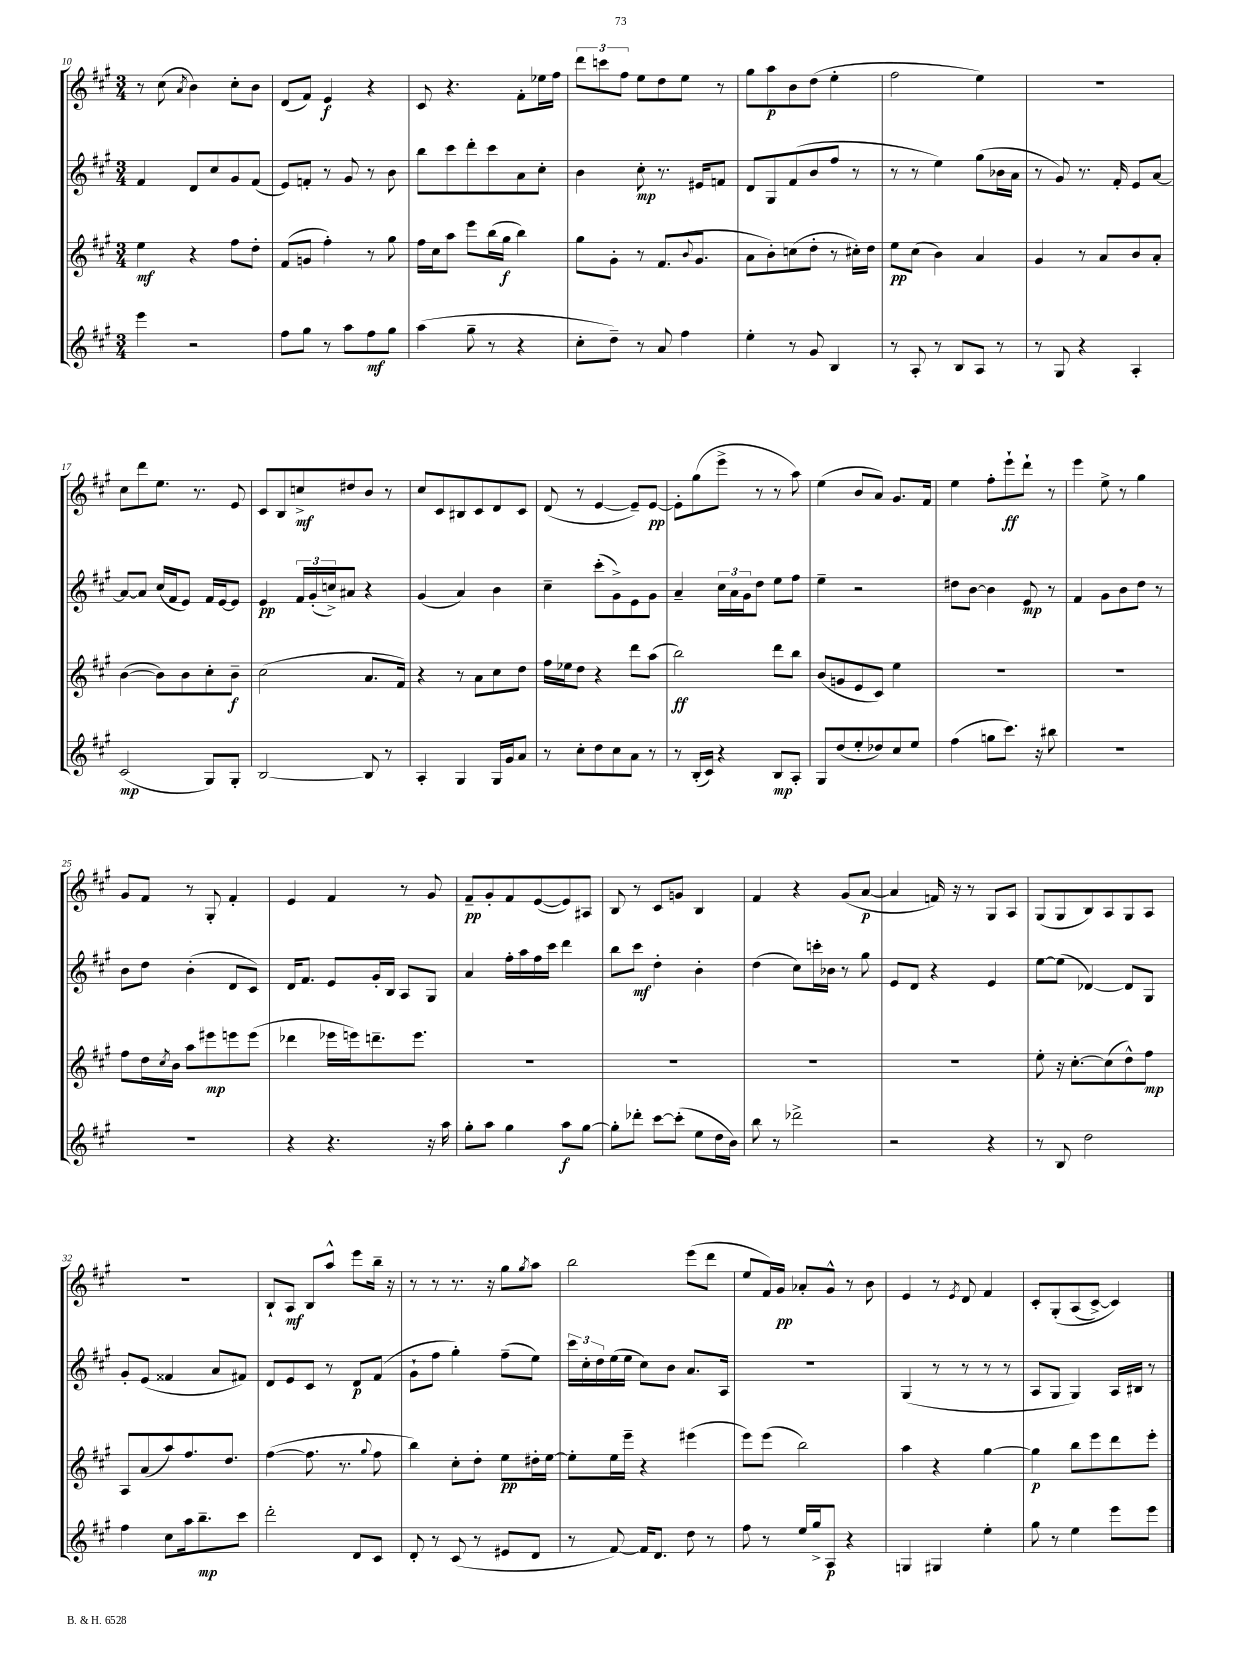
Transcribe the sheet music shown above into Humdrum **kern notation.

**kern	**kern	**kern	**kern
*staff4	*staff3	*staff2	*staff1
*clefG2	*clefG2	*clefG2	*clefG2
*k[f#c#g#]	*k[f#c#g#]	*k[f#c#g#]	*k[f#c#g#]
*M3/4	*M3/4	*M3/4	*M3/4
4eee	4ee	4f#	8r
.	.	.	(8cc#
.	.	.	8qa
2r	4r	8d	4b)
.	.	8cc#	.
.	8ff#	8g#	8cc#'
.	8dd'	(8f#	8b
=	=	=	=
8ff#	(8f#	8e)	(8d
8gg#	8g	8f'	8f#)
8r	4ff#')	8r	4e
8aa	.	8g#	.
8ff#	8r	8r	4r
8gg#	8gg#	8b	.
=	=	=	=
(4aa	16ff#	8bb	8c#
.	16cc#	.	.
.	8aa	8ccc#	4.r
8gg#~	8eee	8ddd'	.
8r	(16bb	8ccc#	.
.	16gg#	.	.
4r	4bb)	8a	8f#'
.	.	8cc#'	16ee-
.	.	.	16ff#
=	=	=	=
8cc#'	8gg#	4b	12ddd
.	.	.	12ccc
8dd~)	8g#'	.	.
.	.	.	12ff#
8r	8r	8cc#'	8ee
8a	(8.f#	8.r	8dd
4ff#	.	.	8ee
.	8qqb	.	.
.	8.g#	16e#	.
.	.	8f	8r
=	=	=	=
4ee'	8a	8d	8gg#
.	8b')	8G#	8aa
8r	(8cc	(8f#	8b
8g#	8dd'	8b	(8dd
4B	8r	8ff#	4ee'
.	16cc#')	8r	.
.	16dd	.	.
=	=	=	=
8r	8ee	8r	2ff#
8A'	(8cc#	8r	.
8r	4b)	4ee)	.
8B	.	.	.
8A	4a	(8gg#	4ee)
8r	.	16b-	.
.	.	16a	.
=	=	=	=
8r	4g#	8r	2.r
8G#	.	8g#)	.
4r	8r	8.r	.
.	8a	.	.
.	.	16f#'	.
4A'	8b	8e	.
.	8a'	[8a	.
=	=	=	=
(2c#	([4b	8a_	8cc#
.	.	8a]	8ddd
.	8b])	(16cc#	8.ee
.	.	16f#	.
.	8b	8e)	.
.	.	.	8.r
8G#)	8cc#'	16f#	.
.	.	[16e	.
8G#'	8b~	8e]	8e
=	=	=	=
[2B	(2cc#	4e	8c#
.	.	.	8B
.	.	24f#	8cc^
.	.	(24g#'	.
.	.	24cc^)	.
.	.	8a#	8dd#
8B]	8.a	4r	8b
8r	.	.	8r
.	16f#)	.	.
=	=	=	=
4A'	4r	(4g#	8cc#
.	.	.	8c#
4G#	8r	4a)	8B#
.	8a	.	8c#
16G#	8cc#	4b	8d
16g#	.	.	.
8a	8dd	.	8c#
=	=	=	=
8r	16ff#	4cc#~	(8d
.	16ee-	.	.
8cc#'	8dd	.	8r
8dd	4r	(8ccc#'	[4e
8cc#	.	8g#^)	.
8a	8ddd	8e	8e~])
8r	(8aa	8g#	[8e
=	=	=	=
8r	2bb)	4a~	8e']
(16B'	.	.	(8gg#
16c#)	.	.	.
4r	.	24cc#	8eee^
.	.	24a	.
.	.	24g#	.
.	.	8dd	8r
8B	8ddd	8ee	8r
8A'	8bb	8ff#	8aa)
=	=	=	=
8G#	(8b	4ee~	(4ee
(8dd	8g	.	.
8ee'	8e	2r	8b
8dd-)	8c#)	.	8a)
8cc#	4ee	.	8.g#
8ee	.	.	.
.	.	.	16f#
=	=	=	=
(4ff#	2.r	8dd#	4ee
.	.	[8b	.
8gg	.	4b]	8ff#'
8.ccc#)	.	.	8eee`
.	.	8e	8ddd`
16r	.	.	.
8bb#	.	8r	8r
=	=	=	=
2.r	2.r	4f#	4eee
.	.	8g#	8ee^
.	.	8b	8r
.	.	8dd	4gg#
.	.	8r	.
=	=	=	=
2.r	8ff#	8b	8g#
.	16dd	8dd	8f#
.	8qcc#	.	.
.	16b	.	.
.	8aa	(4b'	8r
.	8eee#	.	8G#'
.	8eee	8d	4f#'
.	(8eee	8c#)	.
=	=	=	=
4r	4ddd-	16d	4e
.	.	8.f#	.
4.r	16eee-	8e	4f#
.	16eee)	.	.
.	8.ddd~	16g#'	.
.	.	16B	.
.	.	8A	8r
.	8.eee	.	.
16r	.	8G#	8g#
16aa	.	.	.
=	=	=	=
8gg#'	2.r	4a	8f#~
8aa	.	.	8g#'
4gg#	.	16ff#'	8f#
.	.	16aa	.
.	.	16ff#	([8e
.	.	16ccc#	.
8aa	.	4ddd	8e])
[8gg#	.	.	8A#
=	=	=	=
8gg#']	2.r	8bb	8B
8ddd-'	.	8ccc#	8r
[8ccc#	.	4dd'	8c#
(8ccc#']	.	.	8g
8ee	.	4b'	4B
16dd	.	.	.
16b)	.	.	.
=	=	=	=
8bb	2.r	(4dd	4f#
8r	.	.	.
2ddd-^	.	8cc#)	4r
.	.	16ccc'	.
.	.	16b-	.
.	.	8r	(8g#
.	.	8gg#	[8a
=	=	=	=
2r	2.r	8e	4a]
.	.	8d	.
.	.	4r	16f)
.	.	.	16r
.	.	.	8r
4r	.	4e	8G#
.	.	.	8A
=	=	=	=
8r	8ee'	[8ee	(8G#
8B	16r	(8ee]	8G#
.	[8.cc#'	.	.
2dd	.	[4d-)	8B)
.	(8cc#]	.	8A
.	8dd^^)	8d-]	8G#
.	8ff#	8G#	8A
=	=	=	=
4ff#	8A	8g#'	2.r
.	(8a	(8e	.
8cc#	8aa)	4f##	.
16aa	8.ff#	.	.
8.bb~	.	.	.
.	.	8a	.
.	8.dd	.	.
8ccc#	.	8f#)	.
=	=	=	=
2ddd'	([4ff#	8d	8B`
.	.	8e	8A
.	8.ff#]	8c#	8B
.	.	8r	8aa^^
.	8.r	.	.
8d	.	8d	8eee
.	8qqgg#	.	.
8c#	8ff#	(8f#	16bb~
.	.	.	16r
=	=	=	=
8d'	4bb)	8g#`	8r
8r	.	8ff#	8r
(8c#	8cc#'	4gg#')	8.r
8r	8dd'	.	.
.	.	.	16r
8e#	8ee	(8ff#~	8gg#
.	.	.	8qgg#
8d	16dd#'	8ee)	8aa
.	[16ee	.	.
=	=	=	=
8r	8ee']	24ccc#	2bb
.	.	24cc#'	.
.	.	24dd	.
[8f#)	16ee	(16ee	.
.	16eee~	16ee	.
16f#]	4r	8cc#)	.
8.d	.	.	.
.	.	8b	.
8dd	(4eee#	8.a	(8eee
8r	.	.	8ddd
.	.	16A	.
=	=	=	=
8ff#	8eee)	2.r	8ee
8r	(8eee	.	16f#)
.	.	.	16g#
16ee	2bb)	.	8a-'
16gg#^	.	.	.
8A	.	.	8g#^^
4r	.	.	8r
.	.	.	8b
=	=	=	=
4G	4aa	(4G#	4e
4G#	4r	8r	8r
.	.	.	8qe
.	.	8r	8d
4ee'	[4gg#	8r	4f#
.	.	8r	.
=	=	=	=
8gg#	4gg#]	8A	8c#'
8r	.	8G#	&(8G#'
4ee	8bb	4G#)	(8A
.	8eee	.	[8c#^)
8eee	8ddd	16A	4c#]&)
.	.	16B#	.
8eee	8eee'	8r	.
==	==	==	==
*-	*-	*-	*-
